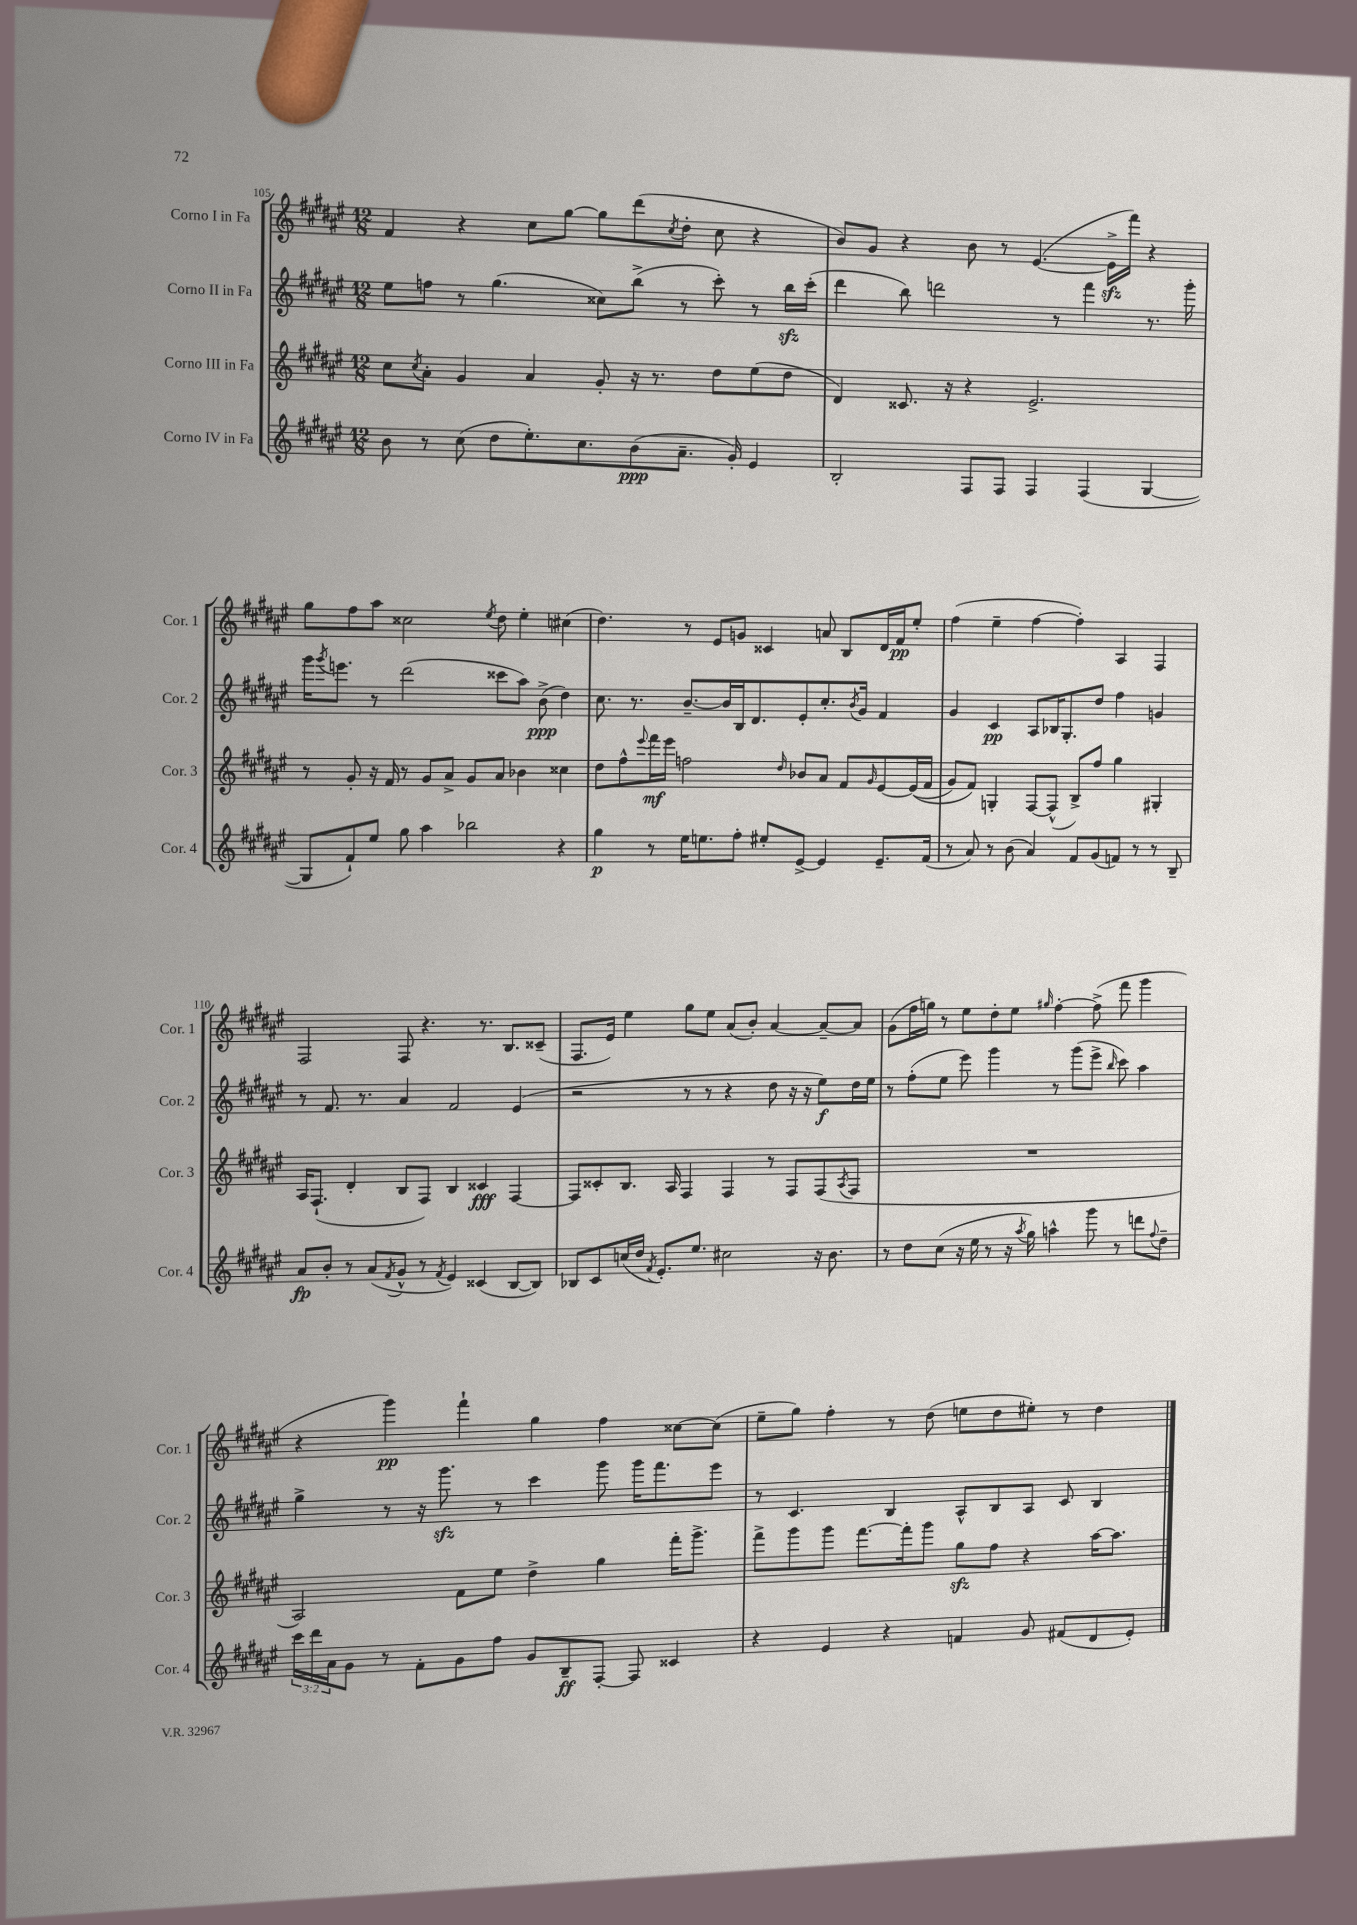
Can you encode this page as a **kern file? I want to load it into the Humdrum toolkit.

**kern	**kern	**kern	**kern
*staff4	*staff3	*staff2	*staff1
*clefG2	*clefG2	*clefG2	*clefG2
*k[f#c#g#d#a#e#]	*k[f#c#g#d#a#e#]	*k[f#c#g#d#a#e#]	*k[f#c#g#d#a#e#]
*M12/8	*M12/8	*M12/8	*M12/8
8b	8cc#	8ee#	4f#
.	8qcc#	.	.
8r	8a#'	8ff	.
(8cc#	4g#	8r	4r
8dd#	.	(4.gg#	.
8.ee#')	4a#	.	8cc#
.	.	.	[8gg#
8.cc#	.	.	.
.	8g#'	8cc##)	8gg#]
(8b	16r	(8bb^	(8ddd#
.	8.r	.	.
.	.	.	8qcc#
8.a#~	.	8r	8dd#'
.	8dd#	8ccc#')	8cc#
16g#')	.	.	.
4e#	(8ee#	8r	4r
.	8dd#	16bb	.
.	.	(16ccc#'	.
=	=	=	=
2B'	4d#)	4ddd#	8b)
.	.	.	8g#
.	8.c##	8bb)	4r
.	.	2ddd	.
.	16r	.	.
8F#	4r	.	8b
8F#	.	.	8r
4F#	2.e#^	.	([4.e#
.	.	8r	.
(4F#	.	4fff#	.
.	.	.	16e#^]
.	.	.	16fff#)
[4G#	.	8.r	4r
.	.	16ggg#'	.
=	=	=	=
8G#]	8r	16ggg#	8gg#
.	.	8qggg#	.
.	.	8.eee	.
8f#`)	8g#'	.	8ff#
8ee#	16r	8r	8aa#
.	16f#	.	.
8gg#	8r	(2ddd#	2cc##
4aa#	8g#	.	.
.	8a#^	.	.
2bb-	8g#	.	.
.	.	.	8qee#
.	8a#	8ccc##	8dd#
.	4b-	8aa#)	4ee#'
.	.	(8b^	.
4r	4cc##	4dd#)	(4cc#
=	=	=	=
4gg#	8dd#	8.cc#	4.dd#)
.	8ff#^^	.	.
.	.	8.r	.
.	8qqeee#	.	.
8r	16fff#	.	.
.	16eee#	.	.
16ee#	2ff	[8.b~	8r
8.ee	.	.	.
.	.	.	8e#
.	.	16b]	.
8ff#'	.	16B	8g
.	.	8.d#	.
8ee#'	.	.	4c##
.	16qqdd#	.	.
[8e#^	8b-	8e#'	.
4e#]	8a#	8.cc#'	8a
.	8f#	.	8B
.	.	8qb	.
.	.	16g#	.
.	16qqg#	.	.
8.e#~	[8e#	4f#	16d#
.	.	.	16f#
.	&((16e#]	.	8ee#'
(16f#	16f#	.	.
=	=	=	=
8r	8g#)	4g#	(4ff#
8a#)	8f#&)	.	.
8r	4G'	4c#	4ee#~
(8b	.	.	.
4a#)	[8F#	8A#	[4ff#
.	(8F#^^]	16B-	.
.	.	8.G#'	.
8f#	8B^)	.	4ff#'])
(8g#	8ff#	8dd#	.
8f)	4gg#	4ff#	4A#
8r	.	.	.
8r	4G#'	4g	4F#
8B~	.	.	.
=	=	=	=
8a#	16A#	8r	2F#
.	(8.F#`	.	.
8b'	.	8.f#	.
8r	4d#'	.	.
.	.	8.r	.
(8a#	.	.	.
8qf#	.	.	.
8g#^^	8B	4a#	8F#
8r	8F#)	.	4.r
8qf#	.	.	.
4e#)	4B	2f#	.
(4c##	4c##	.	8.r
.	.	.	8.B
[8B	[4F#	(4e#	.
8B])	.	.	(8c##~
=	=	=	=
8B-	8F#]	2r	8.F#
8c#	8c##'	.	.
.	.	.	16e#)
(16cc	8.B	.	4ee#
16dd#	.	.	.
8qf#	.	.	.
8.e#')	.	.	.
.	16A#	.	.
.	4F#	8r	8gg#
8.ee#	.	.	.
.	.	8r	8ee#
2cc#	4F#	4r	(8a#
.	.	.	8b')
.	8r	8dd#	[4a#
.	8F#	16r	.
.	.	16r	.
16r	(8F#	8ee#)	8a#~_
8.b	.	.	.
.	8qA#	.	.
.	8F#	16dd#	8a#]
.	.	16ee#	.
=	=	=	=
8r	1.r	8r	(8g#
8dd#	.	(8ff#'	16ff#
.	.	.	16gg)
(8cc#	.	8ee#	8r
16r	.	8eee#)	8ee#
16ee#	.	.	.
8r	.	4ggg#	8dd#'
16r	.	.	8ee#
8qaa#	.	.	.
16gg#)	.	.	.
.	.	.	16qqgg#
4aa^^	.	8r	[4ff#'
.	.	(8ggg#	.
8ggg#	.	8eee#^	(8ff#^]
.	.	16qqbb	.
8r	.	8ccc#)	8fff#
8ddd	.	4aa#	4ggg#
8qqff#	.	.	.
8dd#~	.	.	.
=	=	=	=
24ccc#	2A#)	4gg#^	4r
24ddd#	.	.	.
24a#	.	.	.
8g#	.	.	.
8r	.	8r	4ggg#)
8f#'	.	16r	.
.	.	8.ggg#	.
8g#	8f#	.	4fff#`
8ff#	8ee#	8r	.
8g#	4dd#^	4ccc#	4gg#
8B~	.	.	.
[8F#'	4gg#	8ggg#	4ff#
8F#]	.	16ggg#	.
.	.	8.fff#	.
4c##	16fff#'	.	[8cc##
.	8.ggg#^	.	.
.	.	8eee#	(8cc##]
=	=	=	=
4r	8fff#^	8r	8ee#~
.	8ggg#	4.c#	8gg#)
4e#	8ggg#	.	4ff#'
.	[8.fff#	.	.
4r	.	4B	8r
.	16fff#']	.	.
.	8ggg#	.	(8dd#
4f	8gg#	8A#^^	8ee
.	8ff#	8B	8dd#
8g#	4r	8A#	8ee#')
(8f#	.	8c#	8r
8d#	[16aa#	4B	4dd#
.	8.aa#]	.	.
8e#')	.	.	.
==	==	==	==
*-	*-	*-	*-
